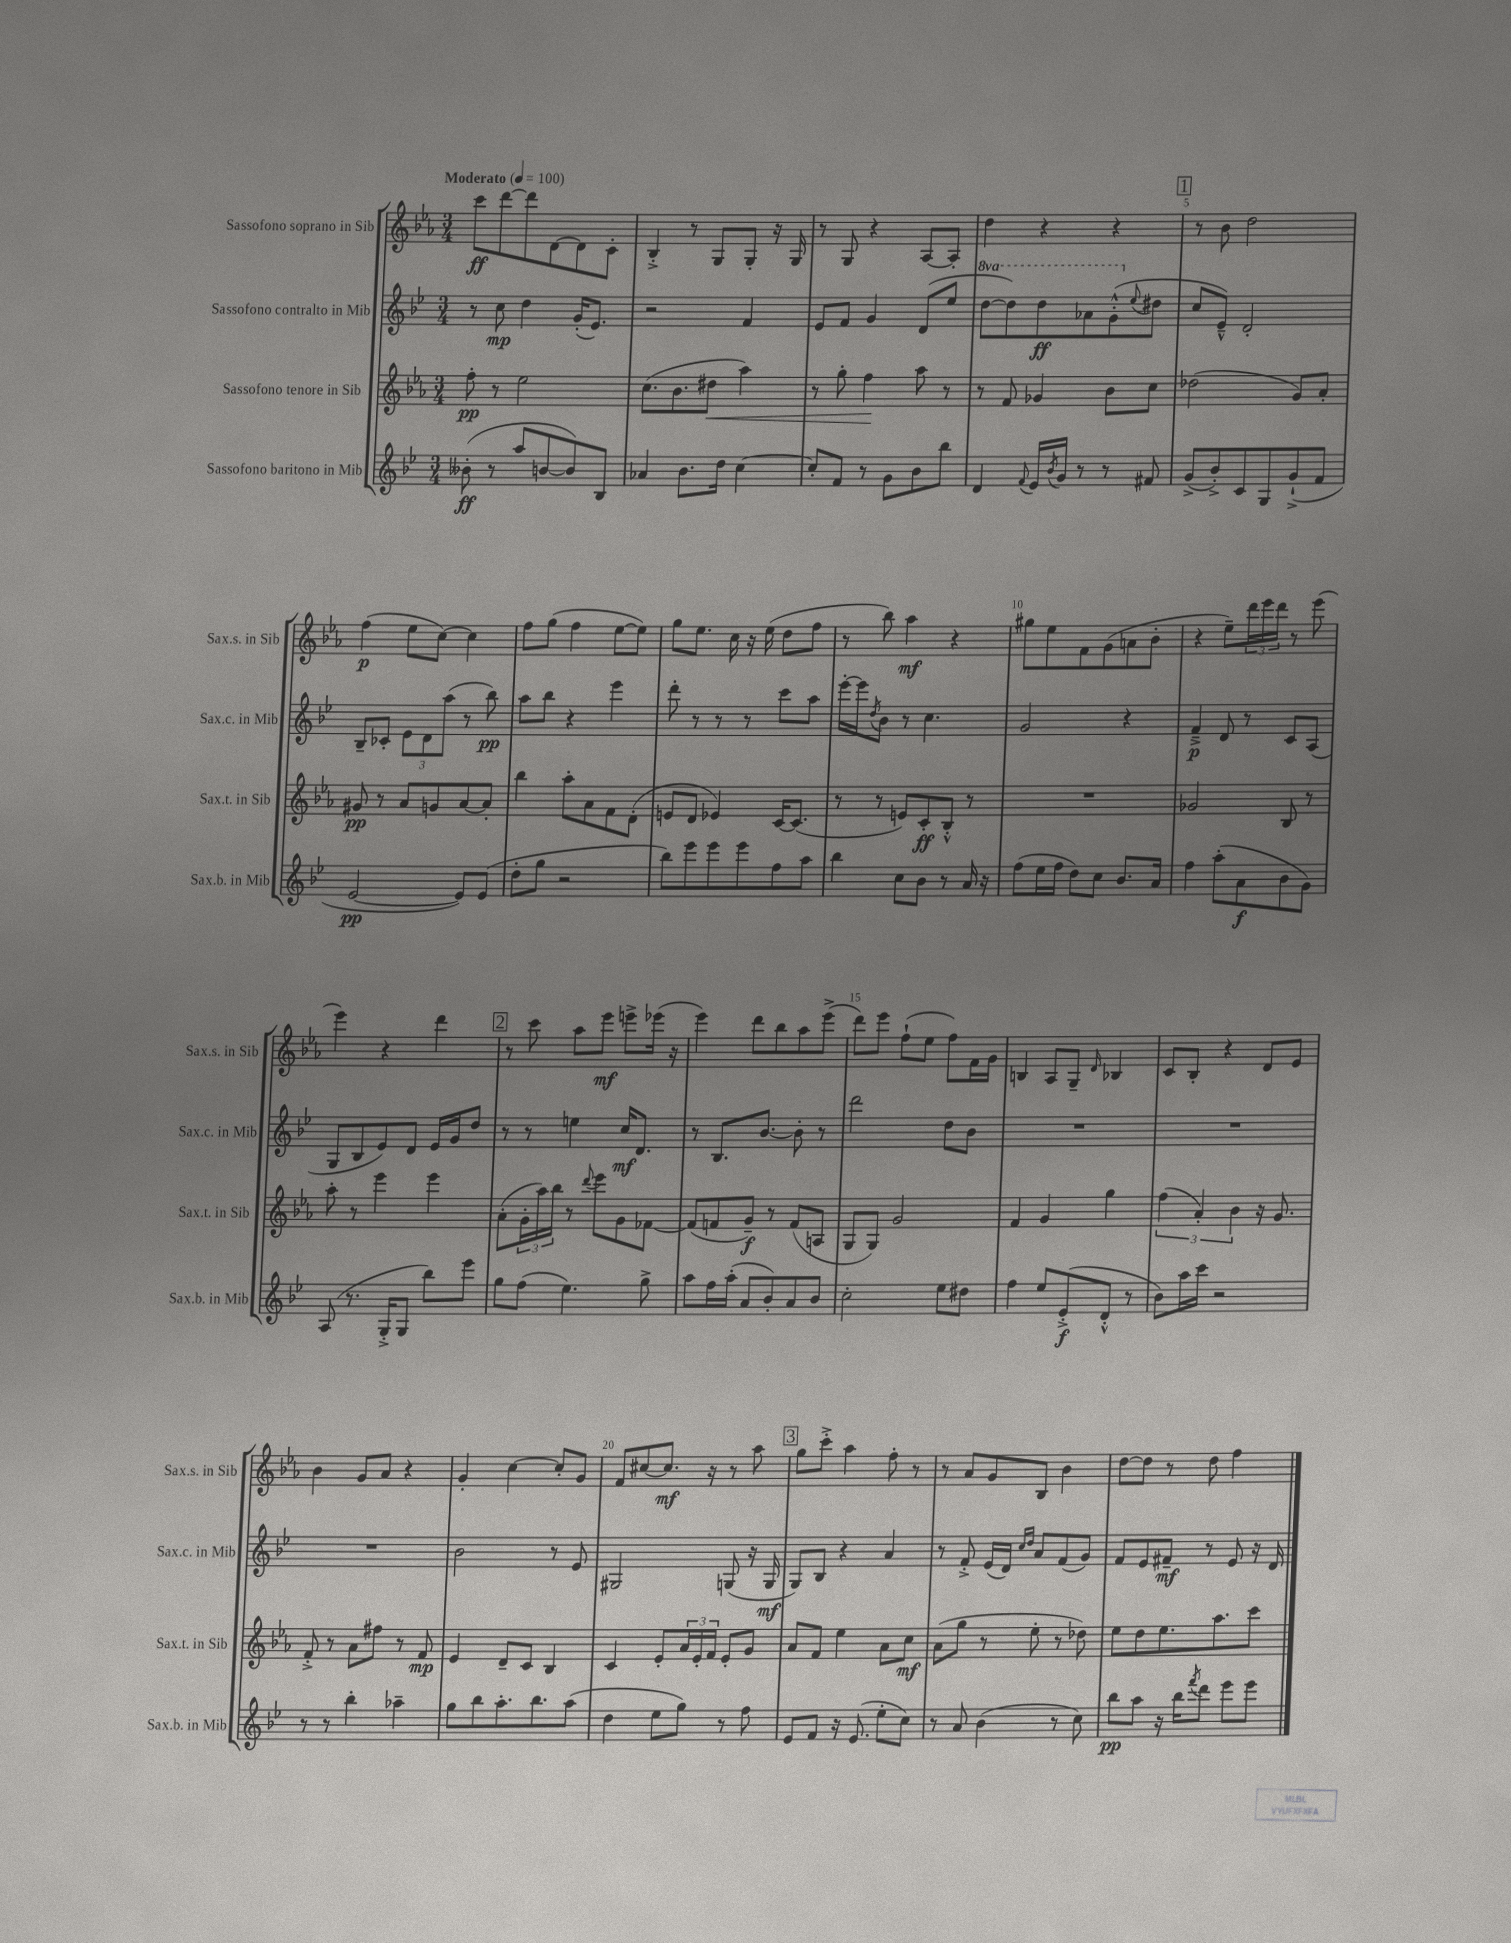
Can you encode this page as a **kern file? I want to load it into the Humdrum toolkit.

**kern	**dynam	**kern	**dynam	**kern	**dynam	**kern	**dynam
*part4	*part4	*part3	*part3	*part2	*part2	*part1	*part1
*staff4	*staff4	*staff3	*staff3	*staff2	*staff2	*staff1	*staff1
*I"Sassofono baritono in Mib	*	*I"Sassofono tenore in Sib	*	*I"Sassofono contralto in Mib	*	*I"Sassofono soprano in Sib	*
*I'Sax.b. in Mib	*	*I'Sax.t. in Sib	*	*I'Sax.c. in Mib	*	*I'Sax.s. in Sib	*
*clefG2	*	*clefG2	*	*clefG2	*	*clefG2	*
*k[b-e-]	*	*k[b-e-a-]	*	*k[b-e-]	*	*k[b-e-a-]	*
*M3/4	*	*M3/4	*	*M3/4	*	*M3/4	*
*MM100	*	*MM100	*	*MM100	*	*MM100	*
=1	=1	=1	=1	=1	=1	=1	=1
!	!	!	!	!	!	!LO:TX:a:B:t=Moderato	!
(8b--X'\	ff	8ff'\	pp	8r	.	8ccc\L	ff
8r	.	8r	.	8cc\	mp	[8ddd\	.
8aa/L	.	2ee-\	.	4dd\	.	8ddd\]	.
[8bn/	.	.	.	.	.	[8d\	.
8b/])	.	.	.	(16g'/KL	.	8d\]	.
.	.	.	.	8.e-/J)	.	.	.
8B-/J	.	.	.	.	.	8c'\J	.
=2	=2	=2	=2	=2	=2	=2	=2
4a-X/	.	(8.cc\L	.	2r	.	4B-'^/	.
.	.	8.b-\	.	.	.	.	.
8.b-\L	.	.	.	.	.	8r	.
!	!	!	!LO:HP:b	!	!	!	!
.	.	8dd#X\J	<	.	.	8G/L	.
16dd\Jk	.	.	.	.	.	.	.
[4cc\	.	4aa-\)	.	4f/	.	8G'/J	.
.	.	.	.	.	.	16r	.
.	.	.	.	.	.	16G/	.
=3	=3	=3	=3	=3	=3	=3	=3
8cc'/L]	.	8r	.	8e-/L	.	8r	.
8f/J	.	8gg'\	.	8f/J	.	8G/	.
8r	.	4ff\	.	4g/	.	4r	.
8g\L	.	.	.	.	.	.	.
8b-\	.	8aa-\	[	(8d/L	.	[8A-/L	.
8bb-\J	.	8r	.	8ee-/J	.	8A-'/J]	.
=4	=4	=4	=4	=4	=4	=4	=4
*	*	*	*	*8va	*	*	*
4d/	.	8r	.	[8ddd\L	.	4dd\	.
.	.	8f/	.	8ddd\])	.	.	.
8qqf/	.	.	.	.	.	.	.
16e-/LL	.	4g-X/	.	8ddd\	ff	4r	.
8qb-/	.	.	.	.	.	.	.
16g/JJ	.	.	.	.	.	.	.
8r	.	.	.	8aa-X\	.	.	.
8r	.	8b-\L	.	(8gg'^^\	.	4r	.
*	*	*	*	*X8va	*	*	*
.	.	.	.	8qqee-/	.	.	.
8f#X/	.	8cc\J	.	8dd#X\J	.	.	.
!!LO:REH:place=s1:t=1
=5	=5	=5	=5	=5	=5	=5	=5
(8g^/L	.	(2dd-X\	.	8cc/L	.	8r	.
8b-'^/)	.	.	.	8e-~^^/J)	.	8b-\	.
8c/	.	.	.	2d'/	.	2dd\	.
8G/	.	.	.	.	.	.	.
(8g`^/	.	8g/L)	.	.	.	.	.
8f/J	.	8a-'/J	.	.	.	.	.
!!LO:LB:g=z
=6	=6	=6	=6	=6	=6	=6	=6
[2e-/	pp	8g#X/	pp	8B-~/L	.	(4ff\	p
.	.	8r	.	8c-X'/J	.	.	.
.	.	8a-/L	.	12e-\L	.	8ee-\L	.
.	.	.	.	12d\	.	.	.
.	.	8gn/	.	.	.	[8cc\J)	.
.	.	.	.	(12aa\J	.	.	.
8e-/L])	.	[8a-/	.	8r	.	4cc\]	.
(8e-/J	.	8a-'/J]	.	8bb-\)	pp	.	.
=7	=7	=7	=7	=7	=7	=7	=7
8dd'\L	.	4bb-\	.	8aa\L	.	8ff\L	.
8gg\J	.	.	.	8bb-\J	.	(8gg\J	.
2r	.	8aa-'\L	.	4r	.	4ff\	.
.	.	8a-\	.	.	.	.	.
.	.	8f\	.	4eee-\	.	[8ee-\L	.
.	.	(8d'\J	.	.	.	8ee-\J])	.
=8	=8	=8	=8	=8	=8	=8	=8
8bb-\L)	.	8en/L	.	8ddd'\	.	8gg\L	.
8eee-\	.	8d/J	.	8r	.	8.ee-\J	.
8eee-\	.	4e-X/)	.	8r	.	.	.
.	.	.	.	.	.	16cc\	.
8eee-\	.	.	.	8r	.	16r	.
.	.	.	.	.	.	(16ee-\	.
8ff\	.	[16c/KL	.	8ccc\L	.	8dd\L	.
.	.	(8.c/J]	.	.	.	.	.
8aa\J	.	.	.	8aa\J	.	8ff\J	.
=9	=9	=9	=9	=9	=9	=9	=9
4bb-\	.	8r	.	[16eee-'\LL	.	8r	.
.	.	.	.	16eee-\J]	.	.	.
.	.	.	.	8qdd/	.	.	.
.	.	8r	.	8b-\J	.	8bb-\)	.
8cc\L	.	8en/L)	.	8r	.	4aa-\	mf
8b-\J	.	8c'/	ff	4.cc\	.	.	.
8r	.	8B-'^^/J	.	.	.	4r	.
16a/	.	8r	.	.	.	.	.
16r	.	.	.	.	.	.	.
=10	=10	=10	=10	=10	=10	=10	=10
(8ff\L	.	2.r	.	2g/	.	8gg#X\L	.
16ee-\L	.	.	.	.	.	8ee-\	.
16ff\JJ	.	.	.	.	.	.	.
8dd\L)	.	.	.	.	.	8f\	.
8cc\J	.	.	.	.	.	(8g\	.
8.b-/L	.	.	.	4r	.	8an\	.
.	.	.	.	.	.	8b-'\J	.
16a/Jk	.	.	.	.	.	.	.
=11	=11	=11	=11	=11	=11	=11	=11
4ff\	.	2g-X/	.	4f~^/	p	4r	.
(8aa'\L	.	.	.	8d/	.	8ee-~\L)	.
8a\	f	.	.	8r	.	24ddd\L	.
.	.	.	.	.	.	24eee-\	.
.	.	.	.	.	.	24ddd\JJ	.
8b-\	.	8B-/	.	8c/L	.	8r	.
8g\J)	.	8r	.	(8A/J	.	(8eee-\	.
!!LO:LB:g=z
=12	=12	=12	=12	=12	=12	=12	=12
(8A/	.	8aa-'\	.	8G/L	.	4eee-\)	.
8.r	.	8r	.	8B-/	.	.	.
.	.	4eee-\	.	8e-/)	.	4r	.
16G'^/KL	.	.	.	.	.	.	.
8G/J	.	.	.	8d/J	.	.	.
8bb-\L)	.	4eee-\	.	16e-/LL	.	4ddd\	.
.	.	.	.	16g/J	.	.	.
8eee-\J	.	.	.	8dd/J	.	.	.
!!LO:REH:place=s1:t=2
=13	=13	=13	=13	=13	=13	=13	=13
8gg\L	.	(8a-'\L	.	8r	.	8r	.
(8ff\J	.	24g'\L	.	8r	.	8ccc\	.
.	.	24aa-\)	.	.	.	.	.
.	.	24bb-\JJ	.	.	.	.	.
4.ee-\)	.	8r	.	4een\	.	8aa-\L	.
.	.	8qqddd/	.	.	.	.	.
.	.	8eee-\L	.	.	.	8eee-\J	mf
.	.	8g\	.	16cc/KL	mf	8eeen^\L	.
.	.	.	.	8.d/J	.	.	.
8gg^\	.	[8f-X\J	.	.	.	(16eee-X\Jk	.
.	.	.	.	.	.	16r	.
=14	=14	=14	=14	=14	=14	=14	=14
8aa\L	.	(8f-/L]	.	8r	.	4eee-\)	.
16ff\L	.	8fn/	.	8.B-/L	.	.	.
(16aa'\JJ	.	.	.	.	.	.	.
8a/L	.	8g~/J)	f	.	.	8ddd\L	.
.	.	.	.	[8.b-/J	.	.	.
8b-'/)	.	8r	.	.	.	8bb-\	.
8a/	.	(8f/L	.	8b-'\]	.	8aa-\	.
8b-/J	.	8An/J	.	8r	.	(8eee-^\J	.
=15	=15	=15	=15	=15	=15	=15	=15
2cc'\	.	8G/L	.	2ddd\	.	8ddd\L)	.
.	.	8G/J)	.	.	.	8eee-\J	.
.	.	2g/	.	.	.	(8ff`\L	.
.	.	.	.	.	.	8ee-\J	.
8ee-\L	.	.	.	8dd\L	.	8ff\L)	.
8dd#X\J	.	.	.	8b-\J	.	16f\L	.
.	.	.	.	.	.	16g\JJ	.
=16	=16	=16	=16	=16	=16	=16	=16
4ff\	.	4f/	.	2.r	.	4Bn/	.
8ee-/L	.	4g/	.	.	.	8A-/L	.
(8e-'^/	f	.	.	.	.	8G~/J	.
.	.	.	.	.	.	16qqd/	.
8d'^^/J	.	4gg\	.	.	.	4B-X/	.
8r	.	.	.	.	.	.	.
=17	=17	=17	=17	=17	=17	=17	=17
8b-\L)	.	(6ff\	.	2.r	.	8c/L	.
16aa\L	.	.	.	.	.	8B-'/J	.
.	.	6a-'/)	.	.	.	.	.
16ccc\JJ	.	.	.	.	.	.	.
2r	.	.	.	.	.	4r	.
.	.	6b-\	.	.	.	.	.
.	.	16r	.	.	.	8d/L	.
.	.	8.g/	.	.	.	.	.
.	.	.	.	.	.	8e-/J	.
!!LO:LB:g=z
=18	=18	=18	=18	=18	=18	=18	=18
8r	.	8f'^/	.	2.r	.	4b-\	.
8r	.	8r	.	.	.	.	.
4bb-'\	.	8a-\L	.	.	.	8g/L	.
.	.	8ff#X\J	.	.	.	8a-/J	.
4aa-X~\	.	8r	.	.	.	4r	.
.	.	8f/	mp	.	.	.	.
=19	=19	=19	=19	=19	=19	=19	=19
8gg\L	.	4e-/	.	2b-\	.	4g'/	.
8bb-\	.	.	.	.	.	.	.
8.aa'\	.	8d~/L	.	.	.	[4cc\	.
.	.	8c/J	.	.	.	.	.
8.bb-\	.	.	.	.	.	.	.
.	.	4B-/	.	8r	.	8cc'/L]	.
(8aa\J	.	.	.	8e-/	.	8g/J	.
=20	=20	=20	=20	=20	=20	=20	=20
4dd\	.	4c/	.	2G#X/	.	8f/L	.
.	.	.	.	.	.	[8cc#X/	.
8ee-\L	.	8e-'/L	.	.	.	8.cc#/J]	mf
8gg\J)	.	24a-/L	.	.	.	.	.
.	.	24e-'/	.	.	.	.	.
.	.	.	.	.	.	16r	.
.	.	24f/JJ	.	.	.	.	.
8r	.	8e-'/L	.	(8Gn/	.	8r	.
8ff\	.	8g/J	.	16r	.	8aa-\	.
.	.	.	.	16G/	mf	.	.
!!LO:REH:place=s1:t=3
=21	=21	=21	=21	=21	=21	=21	=21
8e-/L	.	8a-/L	.	8G/L)	.	8gg\L	.
8f/J	.	8f/J	.	8B-/J	.	8ccc'^\J	.
16r	.	4ee-\	.	4r	.	4aa-\	.
(8.e-/	.	.	.	.	.	.	.
8ee-'\L	.	8a-\L	.	4a/	.	8ff'\	.
8cc\J)	.	8cc\J	mf	.	.	8r	.
=22	=22	=22	=22	=22	=22	=22	=22
8r	.	(8a-\L	.	8r	.	8r	.
8a/	.	8gg\J	.	8f'^/	.	8a-/L	.
(4b-\	.	8r	.	(16e-/LL	.	8g/	.
.	.	.	.	16d/JJ)	.	.	.
.	.	.	.	16qqcc/LL	.	.	.
.	.	.	.	16qqdd/JJ	.	.	.
.	.	8ee-'\	.	8a/L	.	8B-/J	.
8r	.	8r	.	(8f/	.	4b-\	.
8cc\)	.	8dd-X\)	.	8g/J)	.	.	.
=23	=23	=23	=23	=23	=23	=23	=23
8bb-\L	pp	8ee-\L	.	8f/L	.	[8dd\L	.
8aa\J	.	8dd\	.	8e-/	.	8dd\J]	.
16r	.	8.ee-\	.	8f#X~/J	mf	8r	.
16bb-\KL	.	.	.	.	.	.	.
8qfff/	.	.	.	.	.	.	.
8ddd\J	.	.	.	8r	.	8dd\	.
.	.	8.aa-\	.	.	.	.	.
8eee-\L	.	.	.	8e-/	.	4ff\	.
8eee-\J	.	8ccc\J	.	16r	.	.	.
.	.	.	.	16d/	.	.	.
==	==	==	==	==	==	==	==
*-	*-	*-	*-	*-	*-	*-	*-
